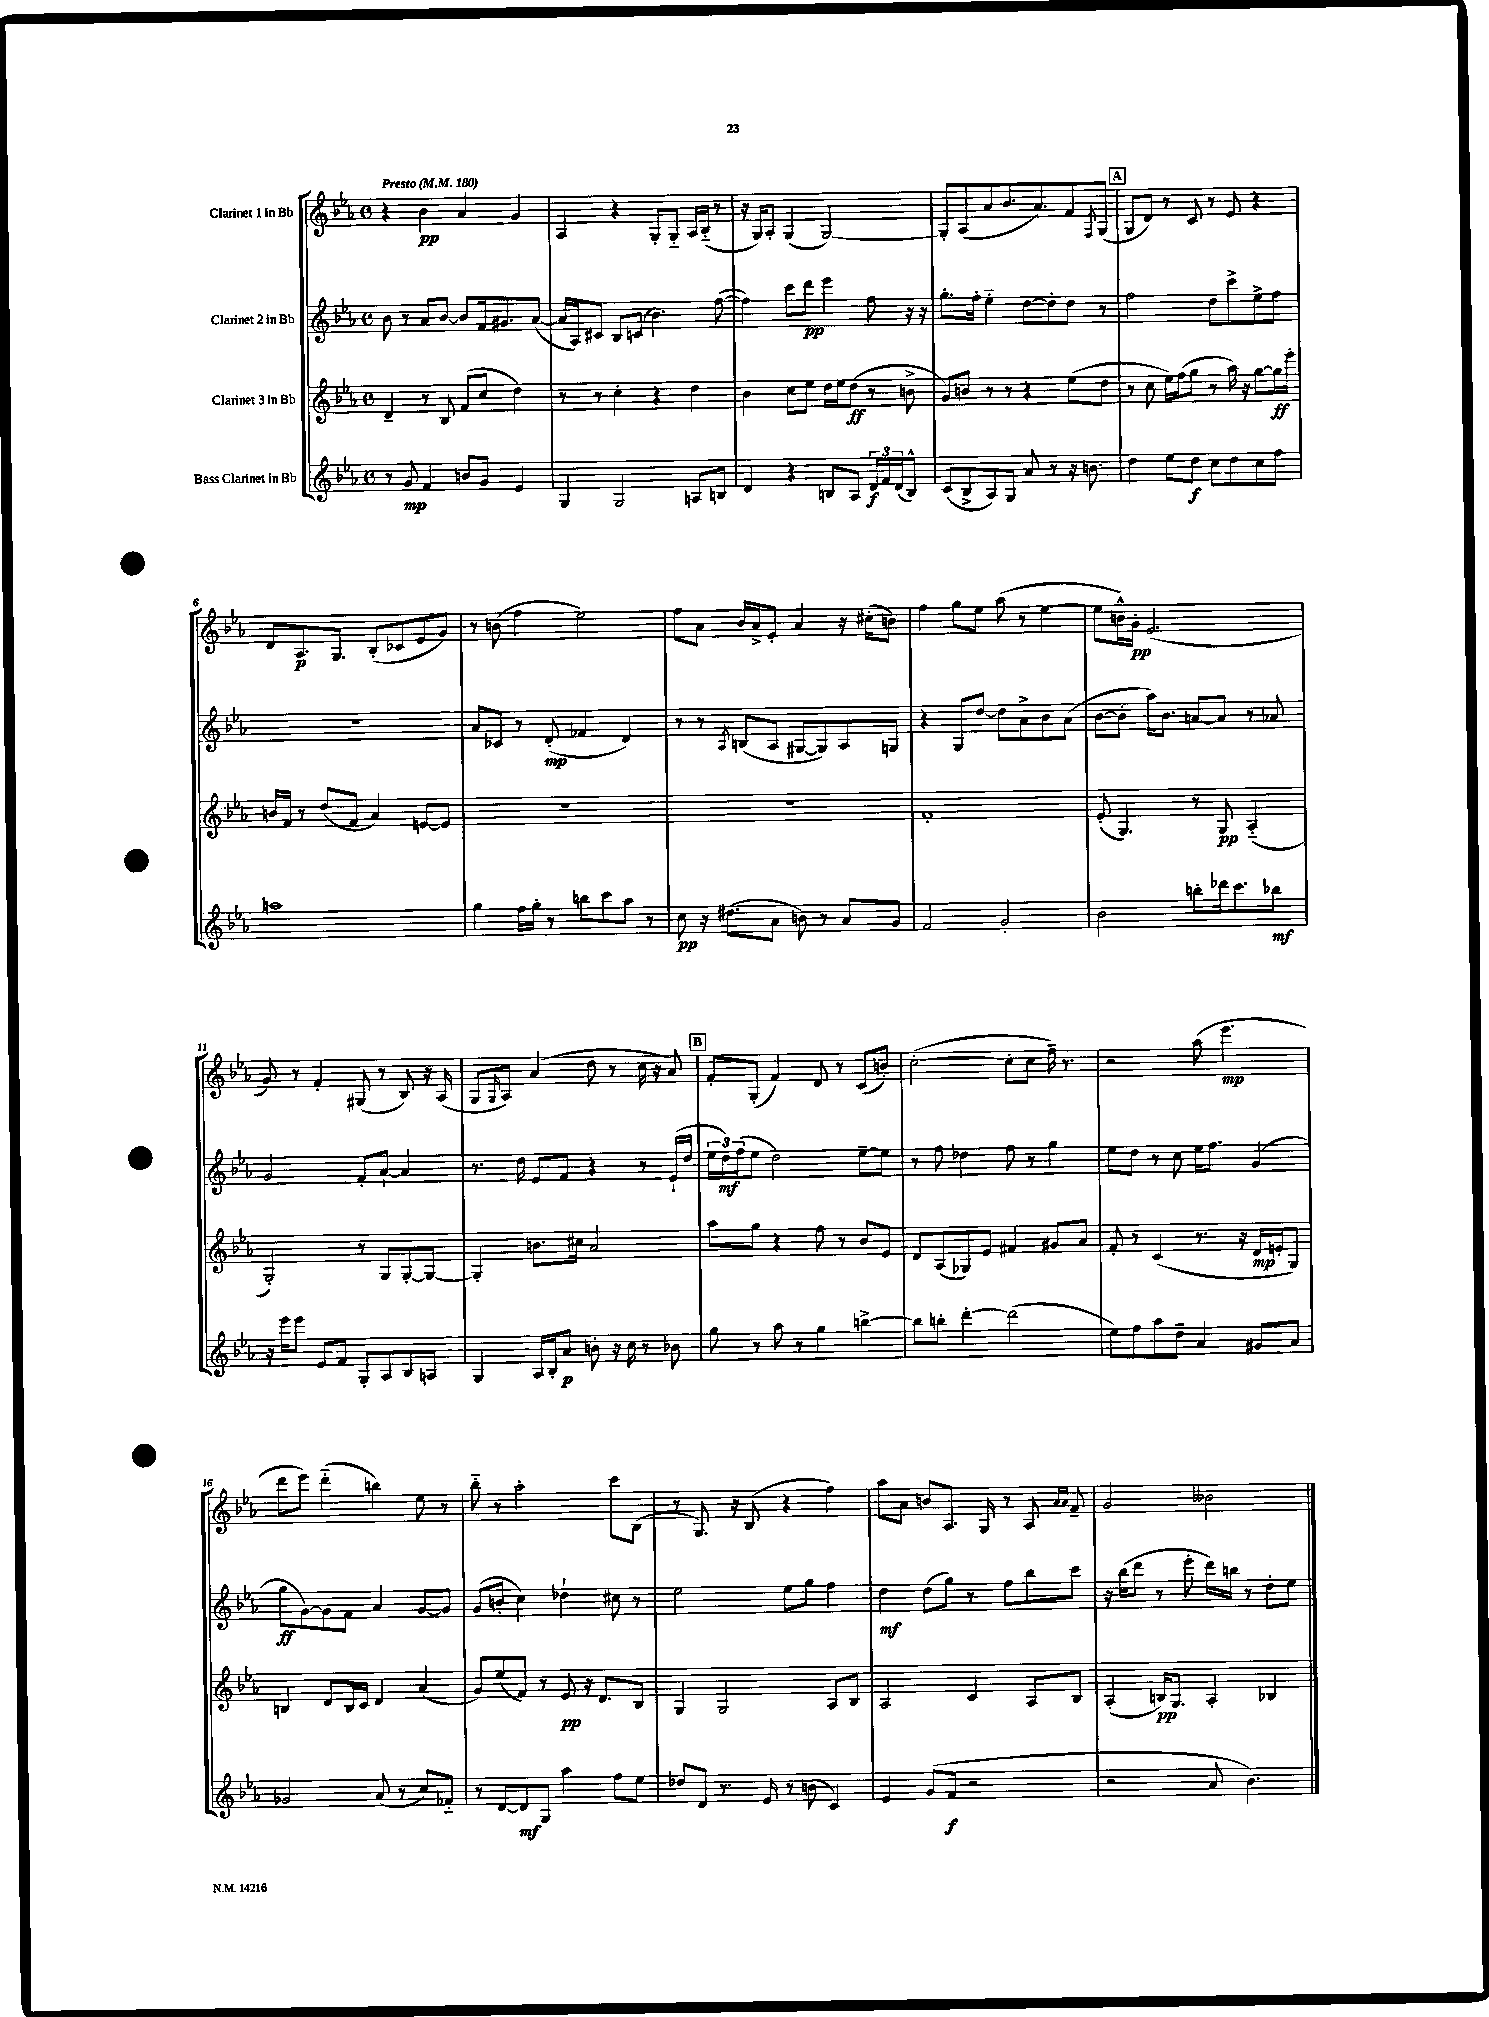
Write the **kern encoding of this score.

**kern	**dynam	**kern	**dynam	**kern	**dynam	**kern	**dynam
*part4	*part4	*part3	*part3	*part2	*part2	*part1	*part1
*staff4	*staff4	*staff3	*staff3	*staff2	*staff2	*staff1	*staff1
*I"Bass Clarinet in Bb	*	*I"Clarinet 3 in Bb	*	*I"Clarinet 2 in Bb	*	*I"Clarinet 1 in Bb	*
*clefG2	*	*clefG2	*	*clefG2	*	*clefG2	*
*k[b-e-a-]	*	*k[b-e-a-]	*	*k[b-e-a-]	*	*k[b-e-a-]	*
*M4/4	*	*M4/4	*	*M4/4	*	*M4/4	*
*met(c)	*	*met(c)	*	*met(c)	*	*met(c)	*
*MM180	*	*MM180	*	*MM180	*	*MM180	*
=1	=1	=1	=1	=1	=1	=1	=1
!	!	!	!	!	!	!LO:TX:a:B:t=Presto	!
8r	.	4d~/	.	8b-\	.	4r	.
8g/	mp	.	.	8r	.	.	.
4f/	.	8r	.	8a-/L	.	4b-\	pp
.	.	8B-/	.	[8b-/J	.	.	.
8bn/L	.	(8f/L	.	8b-/L]	.	4a-/	.
8g/J	.	8cc/J	.	16f/k	.	.	.
.	.	.	.	8.g#X/	.	.	.
4e-/	.	4dd\)	.	.	.	4g/	.
.	.	.	.	([8a-/J	.	.	.
=2	=2	=2	=2	=2	=2	=2	=2
4G/	.	8r	.	16a-/LL]	.	4A-/	.
.	.	.	.	16A-/J)	.	.	.
.	.	8r	.	8c#X/J	.	.	.
2G/	.	4cc'\	.	8B-/L	.	4r	.
.	.	.	.	(8cn/J	.	.	.
.	.	4r	.	4.b-\)	.	8G'/L	.
.	.	.	.	.	.	8G/J	.
8An/L	.	4dd\	.	.	.	16A-/LL	.
.	.	.	.	.	.	(16B-/JJ	.
8Bn/J	.	.	.	([8ff\	.	8r	.
=3	=3	=3	=3	=3	=3	=3	=3
4d/	.	4b-\	.	4ff\])	.	16r	.
.	.	.	.	.	.	16G/KL)	.
.	.	.	.	.	.	8A-'/J	.
4r	.	8cc\L	.	8ccc\L	.	(4G/	.
.	.	8ee-\J	.	8ddd\J	pp	.	.
8Bn/L	.	16dd\LL	.	4eee-\	.	[2G/)	.
.	.	16ee-\J	.	.	.	.	.
8A-/J	.	(8dd\J	ff	.	.	.	.
24d/LL	f	8r	.	8ff\	.	.	.
24f/	.	.	.	.	.	.	.
(24d/J	.	.	.	.	.	.	.
8B^^/J)	.	8bn^\	.	16r	.	.	.
.	.	.	.	16r	.	.	.
=4	=4	=4	=4	=4	=4	=4	=4
(8c/L	.	8g/L)	.	8.gg'\L	.	8G'/L]	.
8B-^/	.	8bn/J	.	.	.	(8A-/	.
.	.	.	.	16ff'\Jk	.	.	.
8A-/)	.	8r	.	4ee-\	.	8a-/	.
8G/J	.	8r	.	.	.	8.b-/	.
8a-/	.	4r	.	[8dd\L	.	.	.
.	.	.	.	.	.	8.a-/)	.
8r	.	.	.	8dd'\]	.	.	.
16r	.	(8ee-\L	.	8dd\J	.	8f/	.
8.bn\	.	.	.	.	.	.	.
.	.	.	.	.	.	8qF/	.
.	.	8dd\J	.	8r	.	(8G/J	.
!!LO:REH:place=s1:t=A
=5	=5	=5	=5	=5	=5	=5	=5
4dd\	.	8r	.	2ff\	.	8G/L	.
.	.	8cc\	.	.	.	8d/J)	.
8ee-\L	.	16ee-\LL)	.	.	.	8r	.
.	.	(16ff\J	.	.	.	.	.
8dd\J	f	8gg\J	.	.	.	8c/	.
8cc\L	.	8r	.	8dd\L	.	8r	.
8dd\	.	16aa-\)	.	8ccc^\	.	8e-/	.
.	.	16r	.	.	.	.	.
8cc\	.	[8gg\L	.	8ee-^\	.	4r	.
8ff\J	.	16gg\L]	ff	8ff\J	.	.	.
.	.	16eee-'\JJ	.	.	.	.	.
!!LO:LB:g=z
=6	=6	=6	=6	=6	=6	=6	=6
1aan	.	16bn/LL	.	1r	.	8d/L	.
.	.	16f/JJ	.	.	.	.	.
.	.	8r	.	.	.	8.A-/	p
.	.	(8dd/L	.	.	.	.	.
.	.	.	.	.	.	8.G/J	.
.	.	8f/J	.	.	.	.	.
.	.	4a-/)	.	.	.	(8B-'/L	.
.	.	.	.	.	.	8c-X/	.
.	.	[8en/L	.	.	.	8e-/	.
.	.	8e/J]	.	.	.	8g/J)	.
=7	=7	=7	=7	=7	=7	=7	=7
4gg\	.	1r	.	8a-/L	.	8r	.
.	.	.	.	8c-X/J	.	(8bn\	.
16ff\LL	.	.	.	8r	.	4ff\	.
16gg'\JJ	.	.	.	.	.	.	.
8r	.	.	.	(8d'/	mp	.	.
8bbn\L	.	.	.	4f-X/	.	2ee-\)	.
8ccc\	.	.	.	.	.	.	.
8aa-\J	.	.	.	4d/)	.	.	.
8r	.	.	.	.	.	.	.
=8	=8	=8	=8	=8	=8	=8	=8
8cc\	pp	1r	.	8r	.	8ff\L	.
16r	.	.	.	8r	.	8a-\J	.
(8.dd#X\L	.	.	.	.	.	.	.
.	.	.	.	8qA-/	.	.	.
.	.	.	.	(8Bn/L	.	16b-/LL	.
.	.	.	.	.	.	16a-^/J	.
8a-\J	.	.	.	8A-/J	.	8e-'/J	.
8bn\)	.	.	.	[8G#X/L	.	4a-/	.
8r	.	.	.	8G#/])	.	.	.
8a-/L	.	.	.	8A-/	.	16r	.
.	.	.	.	.	.	(16cc#X'\KL	.
8g/J	.	.	.	8Gn/J	.	8bn\J)	.
=9	=9	=9	=9	=9	=9	=9	=9
2f/	.	1f'	.	4r	.	4ff\	.
.	.	.	.	8G/L	.	8gg\L	.
.	.	.	.	[8dd/J	.	8ee-\J	.
2g'/	.	.	.	8dd\L]	.	(8aa-\	.
.	.	.	.	8a-^\	.	8r	.
.	.	.	.	8b-\	.	[4ee-\	.
.	.	.	.	(8a-\J	.	.	.
=10	=10	=10	=10	=10	=10	=10	=10
2b-\	.	(8e-'/	.	[8b-\L	.	8ee-\L]	.
.	.	4.G/)	.	8b-'\J]	.	16bn^^\L)	.
.	.	.	.	.	.	16g'\JJ	pp
.	.	.	.	16aa-\KL)	.	(2.e-/	.
.	.	.	.	8.b-\J	.	.	.
8bbn'\L	.	8r	.	[8an/L	.	.	.
16ddd-X\k	.	8G/	pp	8a/J]	.	.	.
8.ccc\	.	.	.	.	.	.	.
.	.	(4A-/	.	8r	.	.	.
8bb-X\J	mf	.	.	8a-X/	.	.	.
!!LO:LB:g=z
=11	=11	=11	=11	=11	=11	=11	=11
16r	.	2G'/)	.	2g/	.	8g/)	.
16eee-\KL	.	.	.	.	.	.	.
8eee-\J	.	.	.	.	.	8r	.
8e-/L	.	.	.	.	.	4f'/	.
8f/J	.	.	.	.	.	.	.
8G'/L	.	8r	.	8f'/L	.	(8G#X/	.
8A-/	.	8G/L	.	[8a-`/J	.	8r	.
8B-/	.	[8G'/	.	4a-/]	.	8B-/)	.
8An/J	.	8G/J_	.	.	.	16r	.
.	.	.	.	.	.	(16A-/	.
=12	=12	=12	=12	=12	=12	=12	=12
4G/	.	4G'/]	.	8.r	.	8G/L	.
.	.	.	.	.	.	16qqG/	.
.	.	.	.	.	.	8A-/J)	.
.	.	.	.	16dd\	.	.	.
16A-/LL	.	8.bn\L	.	8e-/L	.	(4a-/	.
16B-'/J	.	.	.	.	.	.	.
8a-/J	p	.	.	8f/J	.	.	.
.	.	16cc#X\Jk	.	.	.	.	.
8bn'\	.	2a-/	.	4r	.	8dd\	.
16r	.	.	.	.	.	8r	.
16cc\	.	.	.	.	.	.	.
8r	.	.	.	8r	.	16cc\	.
.	.	.	.	.	.	16r	.
8b-X\	.	.	.	(16e-`/LL	.	8a-/)	.
.	.	.	.	16dd/JJ	.	.	.
!!LO:REH:place=s1:t=B
=13	=13	=13	=13	=13	=13	=13	=13
8gg\	.	8aa-\L	.	24ee-\LL	.	8f'/L	.
.	.	.	.	24dd\)	mf	.	.
.	.	.	.	(24ff\J	.	.	.
8r	.	8gg\J	.	8ee-\J	.	(8G'/J	.
8aa-\	.	4r	.	2dd\)	.	4f/)	.
8r	.	.	.	.	.	.	.
4gg\	.	8ff\	.	.	.	8d/	.
.	.	8r	.	.	.	8r	.
[4bbn^\	.	8b-/L	.	[8ee-~\L	.	(8c/L	.
.	.	8e-/J	.	8ee-\J]	.	8bn'/J)	.
=14	=14	=14	=14	=14	=14	=14	=14
8bb\L]	.	8d/L	.	8r	.	([2cc'\	.
8bbn'\J	.	(8A-/	.	8ff\	.	.	.
[4ddd'\	.	8G-X/)	.	4dd-X\	.	.	.
.	.	8e-/J	.	.	.	.	.
(2ddd\]	.	4f#X/	.	8ff\	.	8cc'\L]	.
.	.	.	.	8r	.	8cc\J	.
.	.	8g#X/L	.	4gg\	.	16ff~\)	.
.	.	.	.	.	.	8.r	.
.	.	8a-/J	.	.	.	.	.
=15	=15	=15	=15	=15	=15	=15	=15
8ee-\L)	.	8f'/	.	8ee-\L	.	2r	.
8ff\	.	8r	.	8dd\J	.	.	.
8aa-\	.	(4c/	.	8r	.	.	.
8dd~\J	.	.	.	8cc\	.	.	.
4a-/	.	8.r	.	16ee-\KL	.	(8aa-\	.
.	.	.	.	8.ff\J	.	.	.
.	.	.	.	.	.	4.eee-\	mp
.	.	16r	.	.	.	.	.
8g#X/L	.	16d/LL	mp	(4g/	.	.	.
.	.	16en'/J	.	.	.	.	.
8a-/J	.	8G/J)	.	.	.	.	.
!!LO:LB:g=z
=16	=16	=16	=16	=16	=16	=16	=16
2g-X/	.	4Bn/	.	8gg\L	ff	8ddd\L	.
.	.	.	.	[8g\)	.	8eee-\J)	.
.	.	8d/L	.	8g\]	.	(4ddd\	.
.	.	16B/L	.	8f\J	.	.	.
.	.	16c/JJ	.	.	.	.	.
(8a-/	.	4d/	.	4a-/	.	4bbn\)	.
8r	.	.	.	.	.	.	.
8cc/L)	.	(4a-/	.	[8g/L	.	8ee-\	.
8f-X/J	.	.	.	8g/J]	.	8r	.
=17	=17	=17	=17	=17	=17	=17	=17
8r	.	8g/L)	.	(8g/L	.	8bb-\	.
[8d/L	.	(8ee-/	.	8bn'/J	.	8r	.
8d/]	mf	8f/J)	.	4cc\)	.	2aa-'\	.
8G/J	.	8r	.	.	.	.	.
4aa-\	.	8e-/	pp	4dd-X`\	.	.	.
.	.	16r	.	.	.	.	.
.	.	8.d/L	.	.	.	.	.
8ff\L	.	.	.	8cc#X\	.	8ccc\L	.
8ee-\J	.	8B-/J	.	8r	.	(8B-\J	.
=18	=18	=18	=18	=18	=18	=18	=18
8dd-X/L	.	4G/	.	2ee-\	.	8r	.
8d/J	.	.	.	.	.	8.G/)	.
8.r	.	2G/	.	.	.	.	.
.	.	.	.	.	.	16r	.
.	.	.	.	.	.	(8B-/	.
16e-/	.	.	.	.	.	.	.
8r	.	.	.	8ee-\L	.	4r	.
(8bn\	.	.	.	8gg\J	.	.	.
4c/)	.	8A-/L	.	4ff\	.	4ff\)	.
.	.	8B-/J	.	.	.	.	.
=19	=19	=19	=19	=19	=19	=19	=19
4e-/	.	2A-/	.	4dd\	mf	8aa-\L	.
.	.	.	.	.	.	8a-\J	.
(8g/L	.	.	.	(8dd\L	.	8bn/L	.
8f/J	f	.	.	8gg\J)	.	8.A-/J	.
2r	.	4c/	.	8r	.	.	.
.	.	.	.	.	.	16G/	.
.	.	.	.	8ff\L	.	8r	.
.	.	8A-/L	.	8bb-\	.	8A-/	.
.	.	.	.	.	.	16qqa-/LL	.
.	.	.	.	.	.	16qqa-/JJ	.
.	.	8B-/J	.	8ccc\J	.	8f~/	.
=20	=20	=20	=20	=20	=20	=20	=20
2r	.	(4A-'/	.	16r	.	2g/	.
.	.	.	.	(16bb-\KL	.	.	.
.	.	.	.	8ddd\J	.	.	.
.	.	16Bn/KL)	pp	8r	.	.	.
.	.	8.G/J	.	.	.	.	.
.	.	.	.	8eee-'\	.	.	.
8a-/	.	4A-'/	.	16ddd\LL)	.	2b--X\	.
.	.	.	.	16bbn\JJ	.	.	.
4.b-\)	.	.	.	8r	.	.	.
.	.	4B-X/	.	8dd'\L	.	.	.
.	.	.	.	8ee-\J	.	.	.
==	==	==	==	==	==	==	==
*-	*-	*-	*-	*-	*-	*-	*-
